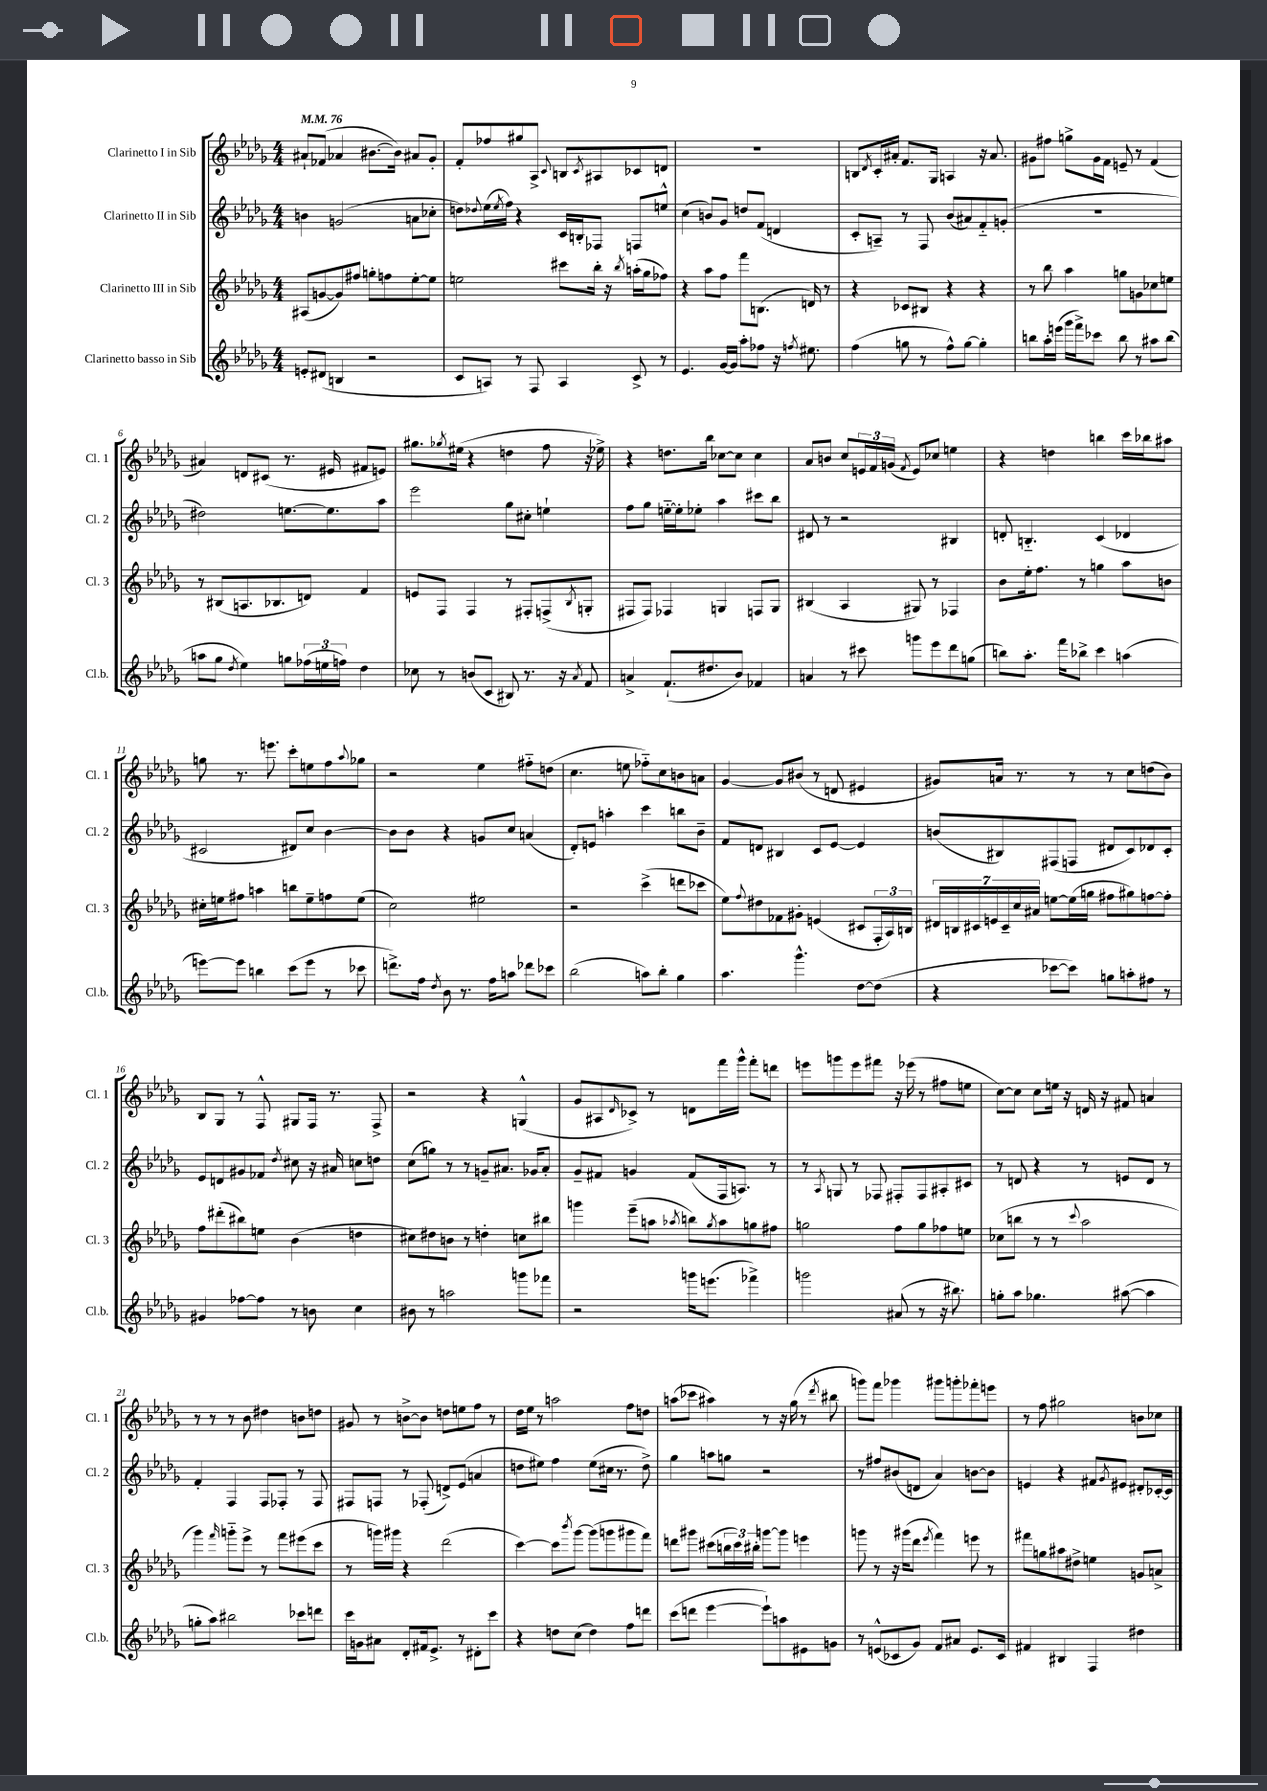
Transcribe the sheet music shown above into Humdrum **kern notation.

**kern	**kern	**kern	**kern
*staff4	*staff3	*staff2	*staff1
*clefG2	*clefG2	*clefG2	*clefG2
*k[b-e-a-d-g-]	*k[b-e-a-d-g-]	*k[b-e-a-d-g-]	*k[b-e-a-d-g-]
*M4/4	*M4/4	*M4/4	*M4/4
*MM76	*MM76	*MM76	*MM76
8e'/L	(8A#/L	4b\	8a#`/L
(8d#/J	[8g/	.	(8f-/J
4B/	8g/])	(2g/	4a-/
.	8ff#/J	.	.
2r	8gg'\L	.	[8.b#\L
.	8ff\	.	.
.	.	.	16b#\]Jk)
.	[8ee-'\	8a\L	8a#/L
.	8ee-\]J	8cc-'\J	8g-'/J
=	=	=	=
8c/L	2ee\	8dd\L)	8f'/L
.	.	8qqdd-/	.
8A/J)	.	(16ee-\L	8ff-/
.	.	8qee-/	.
.	.	16ff\JJ)	.
8r	.	4r	8gg#/
8F/	.	.	8A-^/J
.	.	.	8qqc/
4A/	8ccc#\L	16c/LL	8B/L
.	.	16B'/J	.
.	.	.	8qc/
.	16bb-'\Jk	8F-/J	8A#/
.	16r	.	.
.	8qbb-/	.	.
8c^/	(16aa'\LL	8F/L	8c-/
.	16gg-\J	.	.
8r	8ff-\J)	8ee^^/J	8d/J
=	=	=	=
4.e-/	4r	(4cc\	1r
.	8aa-\L	8b/L)	.
[16g-/LL	8ff\J	8g-/J	.
16g-/]JJ	.	.	.
8aa-'\L	8fff\L	8dd/L	.
8ff-\J	(8.B\J	(8f/J	.
16r	.	4d/	.
8qff/	.	.	.
8.ee#\	16d/)	.	.
.	8r	.	.
=	=	=	=
(4ff\	4r	8c'/L	8B/L
.	.	.	8qd-/
.	.	8A~/J)	16c'/L
.	.	.	16a#'/JJ
8gg\	8c-/L	8r	8.f/L
8r	8B#/J	8F/	.
.	.	.	16G-/Jk
8ff^^\L)	4r	(8b-/L	4A/
[8gg\J	.	8a#/)	.
4gg'\]	4r	8f'~/	16r
.	.	.	8.a#/
.	.	(8g'/J	.
=	=	=	=
8bb\L	8r	1r	8g#\L
16aa-'\L	8bb-\	.	8ff#\J
(16eee\JJ	.	.	.
16ggg-\LL	4aa-\	.	8gg^\L
16fff^\J)	.	.	.
8ccc-\J	.	.	16g#\L
.	.	.	16f\JJ
8bb\	8gg\L	.	8e~/
8r	8g\	.	8r
8aa#\L	8cc-\	.	(4f/
(8bb\J	8ee\J	.	.
=	=	=	=
8aa\L	8r	2dd#\)	4a#/)
8gg-\J	(8B#/L	.	.
8qdd-/	.	.	.
4ee-\)	8.A/	.	8d/L
.	.	.	(8c#/J
.	8.B-/	.	.
8gg\L	.	[8.ee\L	8.r
(24ff-\L	8d/J)	.	.
24ee\	.	.	.
.	.	8.ee\]	16e#/
24ff\JJ)	.	.	.
4dd-\	4f/	.	8f#/L
.	.	8aa-\J	8e/J)
=	=	=	=
8cc-\	8e/L	2eee-\	8.gg#\L
8r	8F/J	.	.
.	.	.	8qgg-/
.	.	.	(16ee#\Jk
(8b/L	4F/	.	4r
8c/J	.	.	.
8B#/)	8r	8gg-\L	4dd\
8.r	8F#'/L	8cc#'\J	.
.	(8F^/	4ee`\	8ff\
16r	.	.	.
8qa-/	8qB-/	.	.
8f/	8G'/J	.	16r
.	.	.	16ee-^\)
=	=	=	=
4a^/	8F#/L	8ff\L	4r
.	8F#/J)	8gg-\J	.
(8.f`/L	4F-/	[16ee'~\LL	8.dd\L
.	.	16ee'\]J	.
.	.	8ee-'\J	.
8.dd#/	.	.	16bb-\Jk
.	4G/	4aa-\	[8cc-\L
8b-/J)	.	.	8cc-\]J
4f-/	8F/L	8ccc#\L	4cc-\
.	8G/J	8bb-\J	.
=	=	=	=
4a/	(4B#/	8d#/	8a-/L
.	.	8r	8b/J
8r	4A-/	2r	8cc/L
8ccc#\	.	.	24e/L
.	.	.	24f/
.	.	.	(24g/JJ
.	.	.	8qf/
8ggg\L	8G#/)	.	8e/L)
8eee-\	8r	.	8cc-/J
8ddd-\	4F-/	4B#/	4ee\
(8gg\J	.	.	.
=	=	=	=
8bb\L)	8b-\L	8d'/	4r
8.aa-'\J	16ee-'\k	4.B'~/	.
.	8.ff\J	.	.
.	.	.	4dd\
16fff\LK	.	.	.
8bb-^\J	8r	.	.
4ccc\	4gg\	(4c/	4bb\
(4aa\	8aa-\L	4d-/	16ccc\LL
.	.	.	16bb-\J
.	8b\J	.	8aa#\J
=	=	=	=
[8eee\L)	16cc#'\LL	2c#/	8gg\
.	16ee\J	.	.
8eee\]J	8ff#\J	.	8.r
4bb\	4aa\	.	.
.	.	.	8.eee\
(8ccc\L	8bb\L	8d#/L)	8ccc'\L
8eee\J	8ee~\	8cc/J	8ee\
8r	8ff\	[4b-\	8ff\
.	.	.	8qqaa-/
8ccc-\	(8ee\J	.	8gg-\J
=	=	=	=
8.ddd^\L)	2cc\)	8b-\]L	2r
.	.	8b-\J	.
16ff\Jk	.	.	.
8qdd-/	.	.	.
8b-\	.	4r	.
8.r	.	.	.
.	2ee#\	8g/L	4ee-\
16ff\LK	.	.	.
8aa\J	.	8cc/J	.
8ddd-\L	.	(4a/	8ff#'~\L
8ccc-\J	.	.	(8dd\J
=	=	=	=
(2bb-\	2r	8d-'/L)	4.cc\
.	.	8e/J	.
.	.	4aa'\	.
.	.	.	8ee\
8aa\L)	(4ccc^\	4ccc\	8ff-'~\L)
8bb-'\J	.	.	8cc\
4gg-\	8ddd\L	8bb\L	8b\
.	8ccc-\J	8b-~\J	8a\J
=	=	=	=
4.aa-\	8ee-\L)	8f/L	[4g-/
.	8qqff/	.	.
.	8dd#\	8d/J	.
.	8f-\	4B#/	8g-/]L
4.ggg-^^\	8g#'\J	.	(8b#/J
.	(4e/	8c/L	8r
.	.	[8e-/J	8d/
[8dd-\L	8c#/L	4e-/]	4e#/
(8dd-\]J	24F'/L	.	.
.	24A-/)	.	.
.	24B/JJ	.	.
=	=	=	=
4r	28d#/LL	(8b/L	8g#/L)
.	28B/	.	.
.	28c#/	.	.
.	28e/	.	.
.	.	8B#/)	16a/Jk
.	28c#~/	.	.
.	28cc/	.	.
.	.	.	8.r
.	28a#/JJ	.	.
[8ccc-\L	[8ee\L	(8F#/	.
8ccc-\]J)	(16ee\]L	8F/J	8r
.	16gg\JJ	.	.
8gg\L	8ff#\L	8d#/L	8r
8aa'\	8gg#\)	8c/)	8cc\L
8ff#\J	[8ff\	8d-/	(8dd\
8r	8ff'\]J	8c'/J	8b-\J)
=	=	=	=
4g#/	8ff\L	8e-/L	8B-/L
.	(8ddd#'\	8d/	8G-/J
[8ff-\L	8bb#\)	8g#/	8r
8ff-\]J	8ee\J	8f-/J	8F^^/
.	.	8qdd-/	.
8r	(4b-\	8cc#\	8G#/L
8b\	.	16r	16F/Jk
.	.	16a#/	8.r
4cc\	4dd\	8cc\L	.
.	.	8dd\J	8F^/
=	=	=	=
8b#\	8cc#\L)	(8cc\L	2r
8r	8dd#\	8gg\J)	.
2aa\	8b\J	8r	.
.	8r	8r	.
.	4dd'\	8g~/L	4r
.	.	8.a#/J	.
8ggg\L	8cc\L	.	(4G^^/
.	.	16g-/LK	.
8fff-\J	8bb#\J	8a#'/J	.
=	=	=	=
2r	4ggg\	8g-~/L	8g-/L
.	.	8f#/J	8A#/
.	.	.	16qqd-/
.	(8eee-~\L	4g/	8c-^/J)
.	8aa\J	.	8r
.	8qaa-/	.	.
16ggg\LK	8bb\L)	(8f#/L	8d\L
(8.eee\J	.	.	.
.	8qgg-/	.	.
.	8aa-\	16F/k	16fff\L
.	.	8.A/J)	16ggg-^^\JJ
4fff-^\)	8gg\	.	8fff'\L
.	8ff#\J	8r	8ddd\J
=	=	=	=
2ggg\	2gg\	8r	8eee\L
.	.	8qA-/	.
.	.	8G/	8ggg\
.	.	8r	8eee\
.	.	8F-/	8fff#\J
(8a#/	8ff\L	8F#'/L	16r
.	.	.	(16eee-\
8r	8gg\	8F#/	8r
16r	8ff-\	8A#'/	8ff#\L
8.bb#\)	.	.	.
.	8ee\J	8c#/J	8ee\J
=	=	=	=
8gg'\L	(8cc-\L	8r	[8cc\L)
8aa-\J	8bb\J	8d/	8cc\]J
4.gg-\	8r	4r	8cc\L
.	8r	.	16ee\Jk
.	.	.	16r
.	8qqccc/	.	.
.	2aa-\	8r	16d/
.	.	.	16r
([8aa#\	.	8e/L	8f#/
4aa#\]	.	8d/J	4a/
.	.	8r	.
=	=	=	=
8gg'\L	4ggg-\)	4f'/	8r
8aa-\J)	.	.	8r
.	16qqfff/	.	.
2bb#\	8ggg'~\L	4F/	8r
.	8eee-^\J	.	8b-\
.	8r	8F/L	4dd#\
.	8fff\L	8F-'/J	.
8ccc-\L	(8eee#\	8r	8b\L
8ddd\J	8ccc\J	8F-/	8dd\J
=	=	=	=
16ccc\LL	8r	8F#/L	8g#/
16g\J	.	.	.
8a#\J	16ggg\LL)	8F/J	8r
.	16ggg#\JJ	.	.
8d-'/L	4r	8r	[8b^\L
16f#/k	.	(8F-'/	8b\]J
8.e-^/J	.	.	.
.	(2ddd-\	8d^/L)	8dd\L
8r	.	(8e-/J	8ee\
8d#'\L	.	4a/	8ff\J
8ccc\J	.	.	8r
=	=	=	=
4r	[4ccc\)	8dd\L	16dd-\LL
.	.	.	16ee-\JJ
.	.	8ee#\J)	8r
8dd\L	8ccc\]L	4ff\	2aa\
.	8qbbb-/	.	.
(8cc\J	[8ggg-\J	.	.
4dd\)	(8ggg-\]L	(8ee#\L	.
.	8ggg\	16cc#\Jk	.
.	.	8.r	.
8ff\L	8ggg#\	.	8ff\L
8ddd\J	8fff\J)	8dd^\)	8dd\J
=	=	=	=
(8ccc\L	8ddd\L	4gg-\	(8aa\L
8ddd\J	8ggg#\J	.	8ccc-\J
[4eee-\	(8ccc#\L	8aa\L	4aa#\)
.	24bb\L	8gg\J	.
.	24ccc#\)	.	.
.	24bb#'\JJ	.	.
8eee-`\]L)	[8ggg\L	2r	8r
8aa\	8ggg\]J	.	16r
.	.	.	(16gg-\
8e#\	4eee\	.	8r
.	.	.	8qddd-/
8g\J	.	.	8bb#\
=	=	=	=
8r	8ggg\	8r	8ggg\L)
(8e^^/L	8r	8ff#/L	8fff\J
8c-/	16r	(8b#/	4ggg-\
.	(16ggg#\LK	.	.
8g-/J)	8ddd-\J	8d/J	.
.	8qeee-/	.	.
8f/L	4fff\)	4a-/)	8ggg#\L
8a#/J	.	.	8ggg'\
8.e/L	8eee\	[8b\L	8fff-'\
.	8r	8b\]J	8eee\J
16c-/Jk	.	.	.
=	=	=	=
4f#/	8fff#\L	4e/	8r
.	8gg\	.	8ff\
4B#/	8aa#\	4r	2gg#\
.	8dd#^\J	.	.
4F/	4ee\	8f#/L	.
.	.	8qg-/	.
.	.	8e#/J	.
4dd#\	8g/L	8d#'/L	8b\L
.	8a^/J	[16c-'/L	8cc-\J
.	.	16c-/]JJ	.
==	==	==	==
*-	*-	*-	*-
